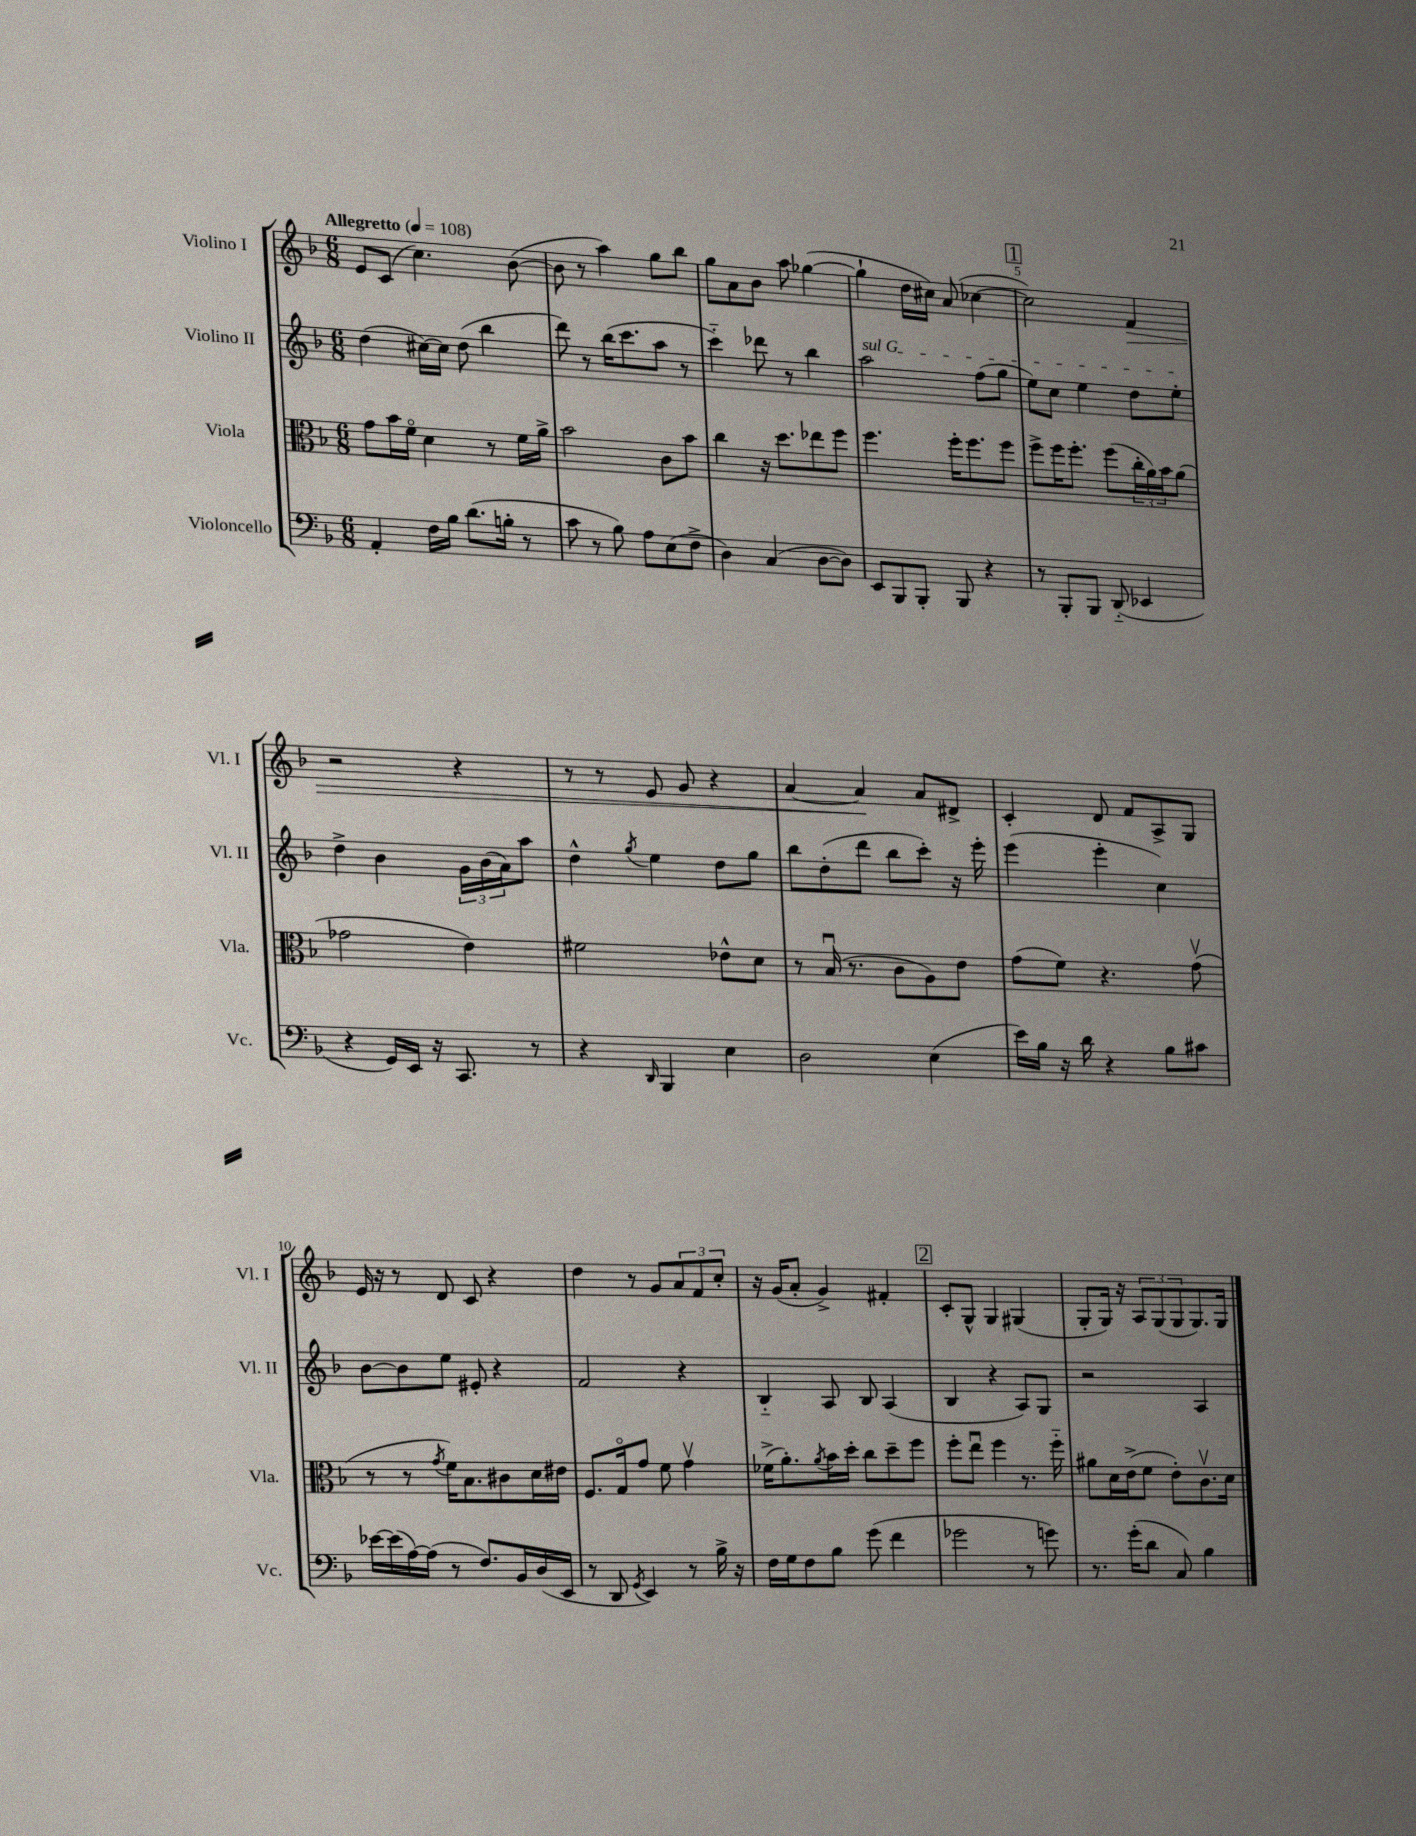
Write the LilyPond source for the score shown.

<<
\new StaffGroup <<
\new Staff = "s0" \with { instrumentName = "Violino I" shortInstrumentName = "Vl. I" } {
    \clef treble \key f \major \numericTimeSignature \time 6/8 \tempo "Allegretto" 4 = 108
    e'8 c'8( c''4.) bes'8~( |
    bes'8 r8 a''4) g''8 bes''8 |
    g''8 a'8 bes'8 a''8 ges''4~( |
    ges''4-! d''16 cis''16) a'8( ces''4~ |
    \mark \markup { \box "1" } ces''2) f'4\> |
    r2 r4 |
    r8 r8 e'8 g'8 r4 |
    a'4~ a'4\! a'8 dis'8-> |
    c'4-. d'8 f'8 a8-> g8 |
    e'16 r16 r8 d'8 c'8 r4 |
    d''4 r8 g'8 \tuplet 3/2 { a'8 f'8 c''8-. } |
    r16 g'16( a'8-. g'4->) fis'4-. |
    \mark \markup { \box "2" } c'8-. g8-^ g4 gis4( |
    g8-. g16) r16 \tuplet 3/2 { a8 g8( g8 } g8.) g16 \bar "|." |
}
\new Staff = "s1" \with { instrumentName = "Violino II" shortInstrumentName = "Vl. II" } {
    \clef treble \key f \major \numericTimeSignature \time 6/8
    d''4( cis''16~) cis''16 d''8( bes''4 |
    d'''8) r8 bes''16( c'''8. a''8 r8 |
    c'''4-_) des'''8 r8 bes''4 |
    \once \override TextSpanner.bound-details.left.text = \markup { \italic "sul G" } a''2\startTextSpan f''8( g''8 |
    \mark \markup { \box "1" } e''8) c''8 e''4 d''8 e''8-.\stopTextSpan |
    d''4-> bes'4 \tuplet 3/2 { g'16 bes'16( a'16) } a''8 |
    d''4-^ \acciaccatura { g''8 } e''4 d''8 g''8 |
    bes''8 d''8-.( d'''8 bes''8 c'''8-.) r16 e'''16-. |
    e'''4( e'''4-. c''4) |
    bes'8~ bes'8 e''8 eis'8-. r4 |
    f'2 r4 |
    bes4-_ a8 bes8 a4( |
    \mark \markup { \box "2" } bes4 r4 a8) g8 |
    r2 a4 \bar "|." |
}
\new Staff = "s2" \with { instrumentName = "Viola" shortInstrumentName = "Vla." } {
    \clef alto \key f \major \numericTimeSignature \time 6/8
    g'8 bes'16 f'16\flageolet d'4 r8 f'16 a'16-> |
    bes'2 c'8 bes'8 |
    c''4 r16 d''8. ees''8 f''8 |
    f''4. f''16-. f''8. f''8 |
    \mark \markup { \box "1" } f''8-> f''16 f''8.-. f''8( \tuplet 3/2 { c''16-. a'16) bes'16 } a'8( |
    ges'2 e'4) |
    fis'2 ees'8-^ d'8 |
    r8 bes16\downbow( r8. c'8 a8) e'8 |
    g'8( f'8) r4. g'8\upbow( |
    r8 r8 \acciaccatura { g'8 } f'16) bes8. cis'8 d'16 eis'16 |
    f8. g16\flageolet g'8 f'8 g'4\upbow |
    fes'16->( a'8.-.) \acciaccatura { a'8 } bes'16 d''16-. c''8 d''8-- f''8 |
    \mark \markup { \box "2" } f''8-. e''8\downbow f''4 r8. f''16-_ |
    ais'8 d'16 e'16->( f'8 e'8-.) c'8.\upbow d'16 \bar "|." |
}
\new Staff = "s3" \with { instrumentName = "Violoncello" shortInstrumentName = "Vc." } {
    \clef bass \key f \major \numericTimeSignature \time 6/8
    a,4-. f16 bes16 d'8.( b16-. r8 |
    c'8 r8 bes8) a8 e8( f8-> |
    d4) c4( d8~ d8) |
    e,8 bes,,8 bes,,8-. bes,,8 r4 |
    \mark \markup { \box "1" } r8 bes,,8-. bes,,8 d,8-_( ees,4 |
    r4 g,16) e,16 r16 c,8. r8 |
    r4 \grace { d,16 } bes,,4 e4 |
    d2 e4( |
    e'16) bes16 r16 d'16 r4 bes8 cis'8 |
    ees'16~ ees'16( a16~) a16( r8 f8.) bes,16 d16( e,16 |
    r8 d,8 \acciaccatura { g,8 } e,4) r8 bes16-> r16 |
    f16 g16 f8 bes8 g'8( f'4 |
    \mark \markup { \box "2" } ges'2 r8 g'8) |
    r8. g'16-.( d'8 c8) bes4 \bar "|." |
}
>>
>>
\layout { \context { \Score \override BarNumber.break-visibility = ##(#f #t #t) barNumberVisibility = #(every-nth-bar-number-visible 5) } }
